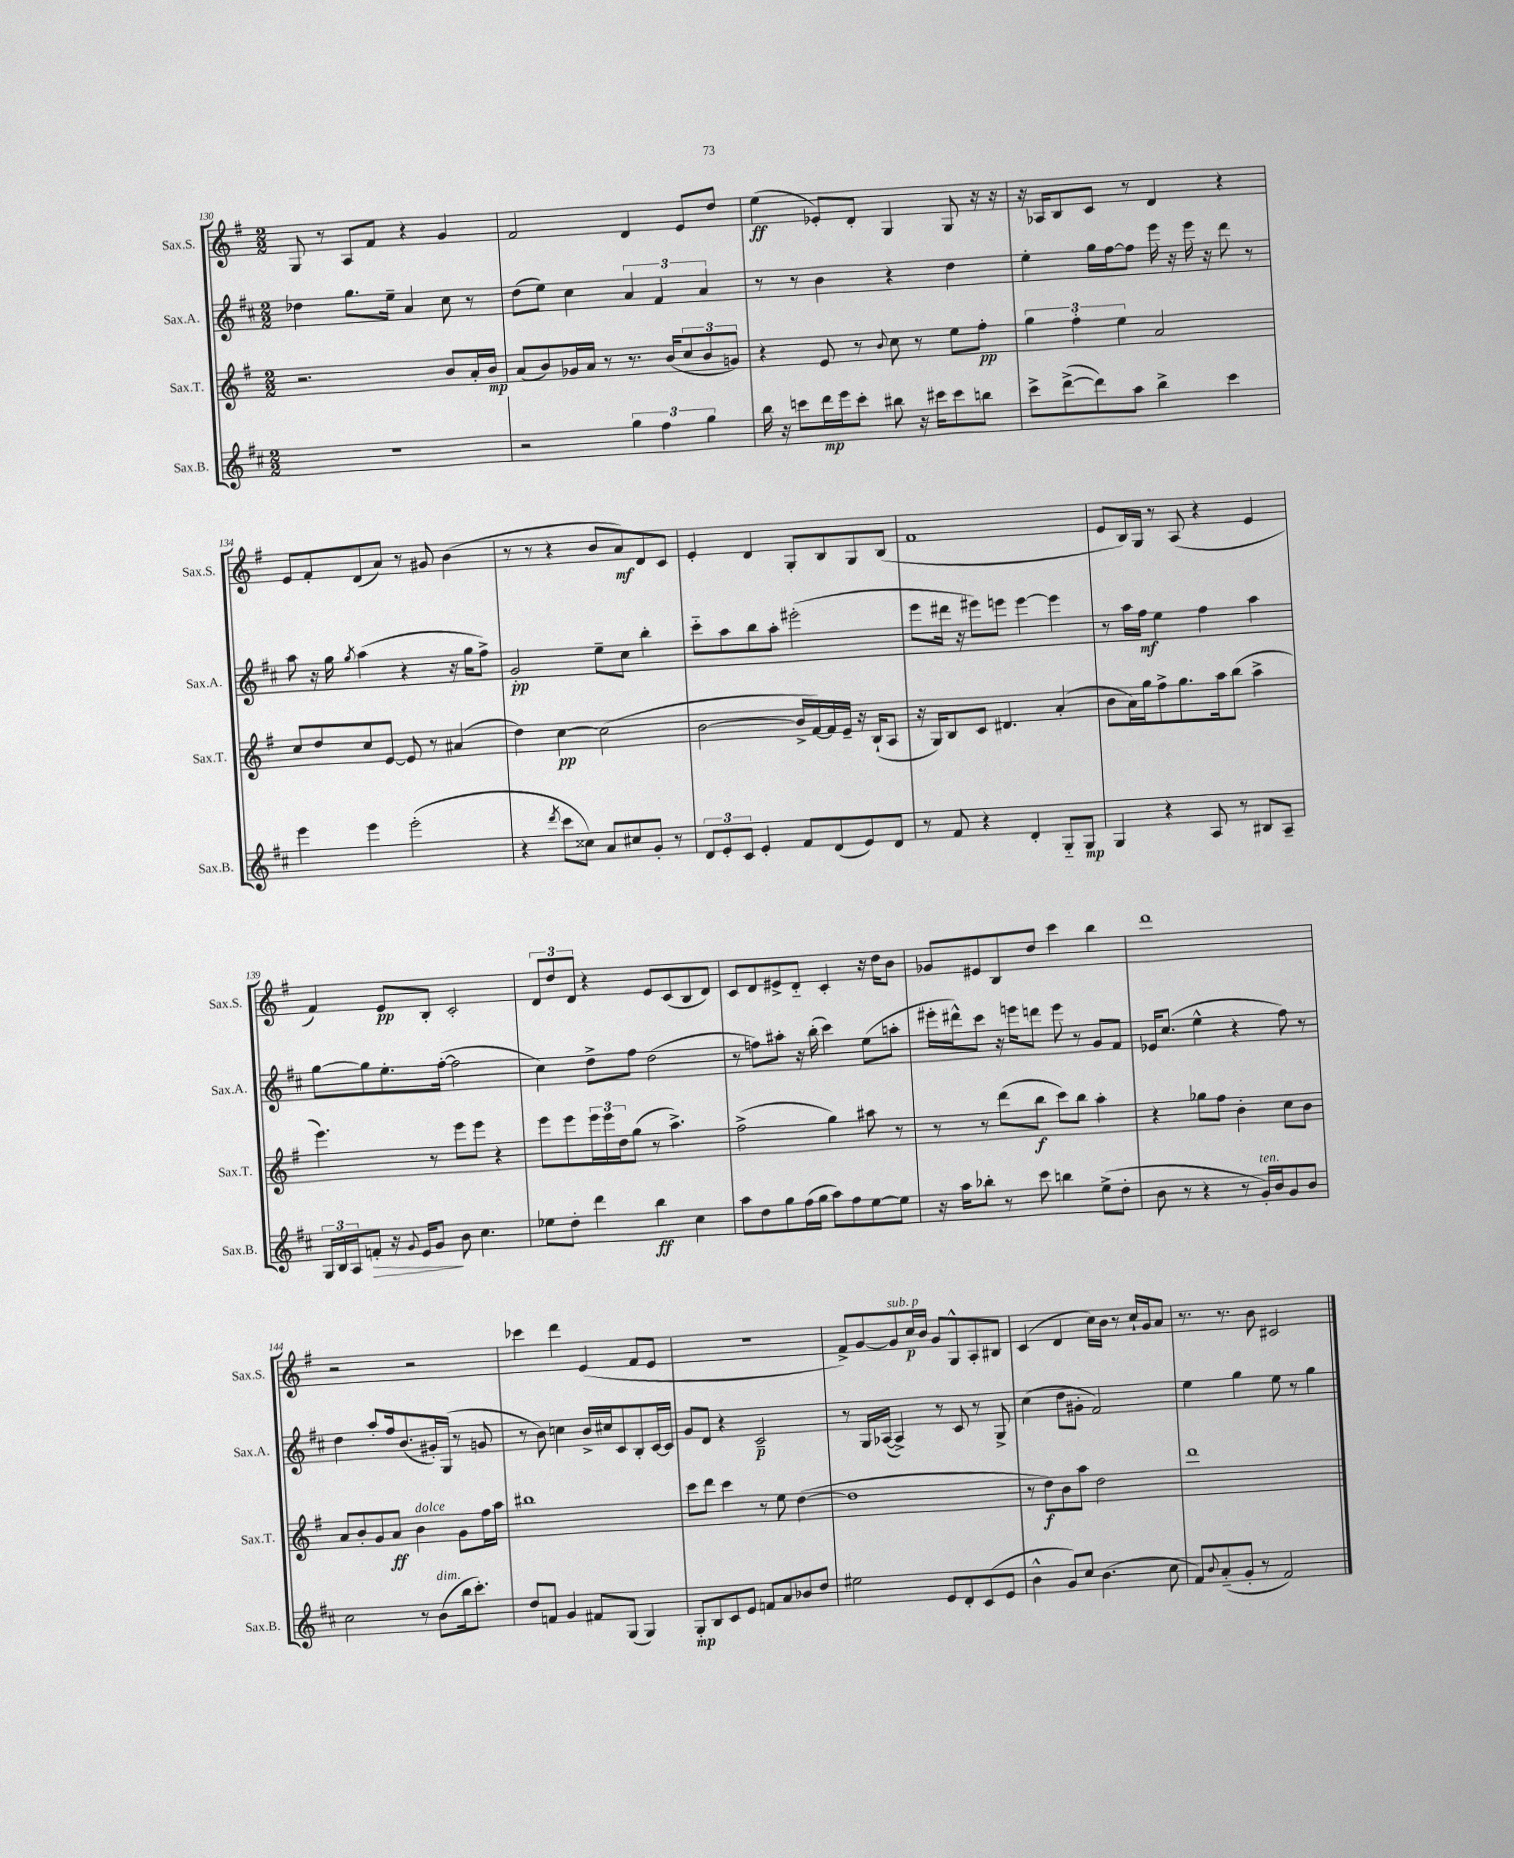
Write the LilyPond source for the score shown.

<<
\new StaffGroup <<
\new Staff = "s0" \with { instrumentName = "Sax.S." shortInstrumentName = "Sax.S." } {
    \clef treble \key g \major \numericTimeSignature \time 2/2
    g8 r8 a8 fis'8 r4 g'4 |
    fis'2 d'4 e'8 d''8 |
    e''4\ff( ees'8-.) d'8-. g4 g8 r16 r16 |
    r16 aes16 b8 c'8 r8 d'4 r4 |
    e'8 fis'8-. d'8( a'8) r8 gis'8 b'4( |
    r8 r8 r4 b'8 a'8\mf) d'8 c'8 |
    e'4-. d'4 g8-. b8 g8 b8( |
    fis'1 |
    e'8 b16) g16 r8 a8( r4 e'4 |
    fis'4) e'8\pp b8-. c'2-. |
    \tuplet 3/2 { d'8 d''8 d'8 } r4 e'8 c'8( b8 d'8) |
    c'8 d'8 eis'8-> d'8-_ c'4-. r16 d''16 b'8 |
    ges'8 eis'8 b8 d''8 c'''4 b''4 |
    d'''1 |
    r2 r2 |
    ces'''4 d'''4 e'4( fis'8 e'8 |
    R1 |
    fis'8->) g'8~ g'8^\markup { \italic "sub. p" } c''16\p b'16 g'8 g8-^ a8-. bis8 |
    c'4( d'4 c''16) b'16 r8 c''16-! g'16 a'8 |
    r8. r8. b'8 cis'2 \bar "|." |
}
\new Staff = "s1" \with { instrumentName = "Sax.A." shortInstrumentName = "Sax.A." } {
    \clef treble \key d \major \numericTimeSignature \time 2/2
    des''4 g''8. e''16-- a'4 cis''8 r8 |
    d''8( e''8) cis''4 \tuplet 3/2 { a'4 fis'4 a'4 } |
    r8 r8 b'4 r4 d''4 |
    e''4-. g''16 fis''16~ fis''8 e'''16 r16 e'''16 r16 d'''8 r8 |
    a''8 r16 g''16 \acciaccatura { g''8 } a''4( r4 r16 g''16 fis''8->) |
    g'2-.\pp e''8-- cis''8 b''4-. |
    cis'''8-_ a''8 b''8 a''8-. eis'''2-.( |
    e'''8 dis'''16 r16 eis'''8) e'''8 e'''4~ e'''4 |
    r8 a''16 fis''16\mf e''4 fis''4 a''4 |
    g''8~ g''8 e''8.-. fis''16~-.( fis''2 |
    cis''4) d''8-> fis''8 d''2( |
    r8 f''8) ais''8-. r16 b''16-.( cis'''4) e''8( a''8-. |
    eis'''16-. dis'''16-^) cis'''8 r16 e'''16 d'''8 e'''8 r8 g'8 fis'8 |
    ees'16 cis''8.( e''4-^ r4 fis''8) r8 |
    d''4 a''8-. fis''16 b'8.( gis'16-.) g16( r8 g'8 |
    r8 b'8) c''4 b'16-> cis''16 cis'8 b8-. cis'16~ cis'16 |
    g'8 d'8 r4 cis'2--\p |
    r8 g16 aes16~( aes4->) r8 cis'8 r8 g8-> |
    cis''4( d''8 gis'8-. fis'2) |
    e''4 g''4 e''8 r8 g''4 \bar "|." |
}
\new Staff = "s2" \with { instrumentName = "Sax.T." shortInstrumentName = "Sax.T." } {
    \clef treble \key g \major \numericTimeSignature \time 2/2
    r2. b'8 a'16-. b'16\mp |
    a'8( b'8) ges'16 a'16 r8 r8. b'16( \tuplet 3/2 { c''8 b'8 g'8) } |
    r4 e'8 r8 \appoggiatura { b'8 } c''8 r8 e''8 fis''8-.\pp |
    \tuplet 3/2 { g''4 fis''4-. e''4 } a'2 |
    c''8 d''8 c''8 e'8~ e'8 r8 ais'4( |
    d''4) c''4~\pp c''2( |
    b'2~ b'16-> fis'16~) fis'16 e'16-- r16 b16-!( a8 |
    r16 g16) b8 c'8 dis'4. a'4-.( |
    b'8 a'16) g''16 fis''8-> g''8. a''16 b''8( a''4-> |
    e'''4.) r8 e'''8 e'''8 r4 |
    e'''8 e'''8 \tuplet 3/2 { e'''16 e'''16 d''16 } g''8( r8 a''4.->) |
    fis''2->( g''4) ais''8 r8 |
    r8 r8 d'''8( b''8\f c'''8) b''8 a''4-. |
    r4 ges''8 fis''8 b'4-. c''8 b'8 |
    a'8 b'8-. g'8 a'8\ff b'4^\markup { \italic "dolce" } g'8 fis''16 a''16 |
    bis''1 |
    c'''8 d'''8 c'''4 r8 e''8 d''4~( |
    d''1 |
    r8 d''8\f) b'8 a''8 d''2 |
    d'''1 \bar "|." |
}
\new Staff = "s3" \with { instrumentName = "Sax.B." shortInstrumentName = "Sax.B." } {
    \clef treble \key d \major \numericTimeSignature \time 2/2
    R1 |
    r2 \tuplet 3/2 { g''4 fis''4 g''4 } |
    b''16 r16 c'''8 d'''16\mp e'''16 c'''8-. bis''8 r16 cis'''16 cis'''8 b''8 |
    cis'''8-> d'''8~->( d'''8) a''8 b''4-> cis'''4 |
    e'''4 e'''4 e'''2-.( |
    r4 \acciaccatura { d'''8 } cis'''8 cisis''8) a'8 cis''8 g'8-. r8 |
    \tuplet 3/2 { d'8 e'8-. cis'8 } e'4-. fis'8 d'8( e'8) d'8 |
    r8 fis'8 r4 d'4-. g8-_ g8\mp |
    g4 r4 a8 r8 bis8 a8-- |
    \tuplet 3/2 { g16 b16 a16 } f'8-.\> r16 \appoggiatura { g'8 } e'16 g'8\! b'8 cis''4. |
    ees''8 d''8-. d'''4 b''4\ff cis''4 |
    a''8 d''8 g''8 fis''16( g''16 a''8) fis''8 e''8~ e''8 |
    r16 a''16 bes''8-. r8 cis'''8 b''4 e''8->( d''8-. |
    b'8 r8 r4 r8 g'16-.^\markup { \italic "ten." }) b'16 g'8 b'8 |
    cis''2 r8 b'8^\markup { \italic "dim." }( b''16 cis'''8.-.) |
    d''8 f'8 g'4 fis'8 g8( g4) |
    g8-.\mp b8 cis'8 e'8 f'8 a'8 bes'8 d''8 |
    eis''2 e'8 d'8-. cis'8( e'8 |
    b'4-^ g'8) cis''8 b'4.( cis''8 |
    fis'8) \appoggiatura { b'8 } a'8-_( g'8-. r8 fis'2) \bar "|." |
}
>>
>>
\layout { \context { \Score currentBarNumber = #130 } }
